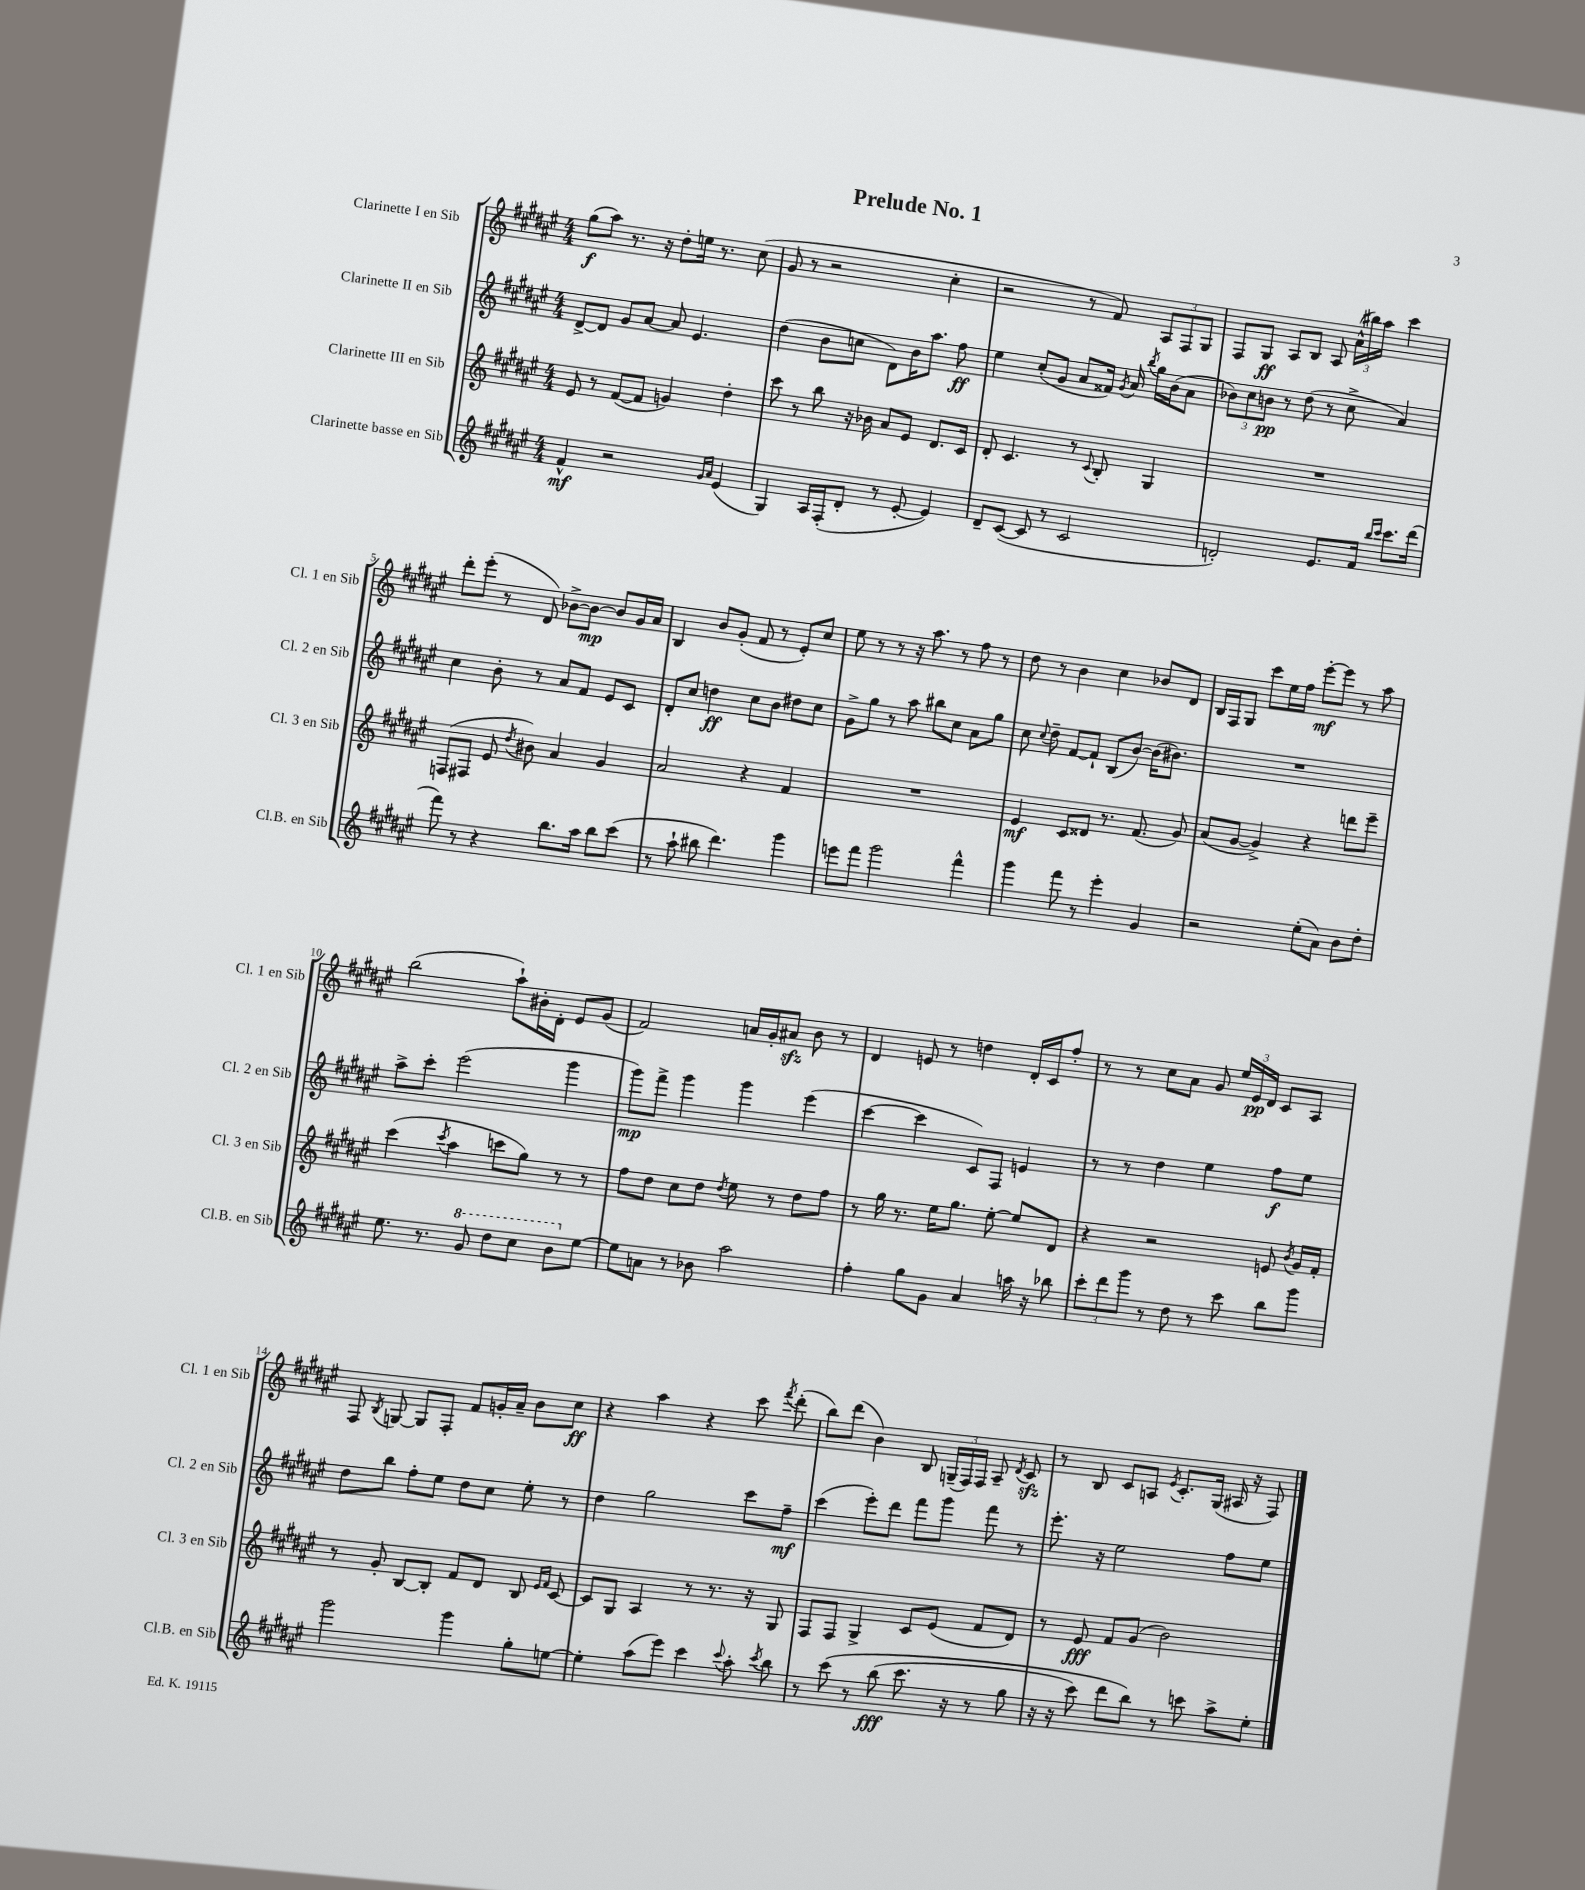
\header { title = "Prelude No. 1" }
<<
\new StaffGroup <<
\new Staff = "s0" \with { instrumentName = "Clarinette I en Sib" shortInstrumentName = "Cl. 1 en Sib" } {
    \clef treble \key fis \major \numericTimeSignature \time 4/4
    \autoBeamOff gis''8[\f( ais''8]) r8. r16 dis''8[-. e''16] r8. cis''8( |
    gis'8 r8 r2 cis''4-. |
    r2 r8 fis'8) \tuplet 3/2 { ais8[ fis8 gis8] } |
    fis8[ gis8]\ff ais8[ b8] ais8 \tuplet 3/2 { ais'16[-^( bis''16) ais''16] } cis'''4 |
    dis'''8[-. eis'''8]-.( r8 dis'8) bes'8[~-> bes'8]~\mp bes'8[ gis'16 ais'16] |
    b4 b'8[ gis'8]-.( fis'8 r8 eis'8[-.) cis''8] |
    eis''8 r8 r8 r16 ais''8. r8 fis''8 r8 |
    dis''8 r8 b'4 cis''4 bes'8[ dis'8] |
    b16[ fis16 gis8] cis'''8[ eis''16 fis''16] eis'''8[~-.\mf eis'''8] r8 ais''8 |
    b''2( ais''8[-!) bis'16-. dis'16]-. eis'8[ gis'8]( |
    fis'2) a'16[ gis'16-. ais'8]\sfz b'8 r8 |
    dis'4 e'8 r8 d''4 dis'16[-. cis'16 fis''8]-. |
    r8 r8 cis''8[ ais'8] gis'8 \tuplet 3/2 { eis''16[ eis'16\pp dis'16] } cis'8[ ais8] |
    fis8 \acciaccatura { b8 } g8~ g8[ fis8]-. fis'8[ g'16-. ais'16]-- b'8[ cis''8]\ff |
    r4 ais''4 r4 cis'''8 \acciaccatura { fis'''8 } dis'''8-.( |
    b''8[) dis'''8]( b'4) b8 \tuplet 3/2 { g16[--( fis16) fis16] } ais8-- \acciaccatura { dis'8 } cis'8\sfz |
    r8 b8 cis'8[ a8] \acciaccatura { eis'8 } cis'8.[-. gis16]( ais16 r16 fis8) \bar "|." |
}
\new Staff = "s1" \with { instrumentName = "Clarinette II en Sib" shortInstrumentName = "Cl. 2 en Sib" } {
    \clef treble \key fis \major \numericTimeSignature \time 4/4
    \autoBeamOff dis'8[~-> dis'8] gis'8[ ais'8]~ ais'8 eis'4. |
    dis''4( b'8[ c''8] dis'8[) b'16 ais''8.] fis''8\ff |
    eis''4 cis''8[-.( gis'8] ais'8[ fisis'16]) \acciaccatura { gis'8 } ais'16 \acciaccatura { b''8 } gis''16[ b'16( ais'8] |
    \tuplet 3/2 { bes'8[) cis''8 b'8]\pp } r8 dis''8( r8 cis''8-> ais'4) |
    cis''4 b'8-. r8 ais'8[ fis'8] eis'8[ cis'8] |
    dis'8[-. cis''8] d''4\ff cis''8[ b'8] dis''8[ cis''8] |
    gis'8[-> gis''8] r8 ais''8 bis''8[ cis''8] ais'8[ gis''8] |
    cis''8 \appoggiatura { cis''8 } dis''8-- fis'8[~ fis'8]-! b8[( b'8]~) b'16[( bis'8.]) |
    R1 |
    ais''8[-> cis'''8]-. eis'''2( gis'''4 |
    gis'''8[\mp) fis'''8]-> gis'''4 gis'''4 eis'''4( |
    cis'''4~ cis'''4 cis'8[) fis8] e'4 |
    r8 r8 dis''4 eis''4 fis''8[\f eis''8] |
    dis''8[ b''8] fis''8[-. eis''8] dis''8[ cis''8] eis''8-. r8 |
    dis''4 gis''2 cis'''8[ fis''8]--\mf |
    cis'''4( eis'''8[-.) dis'''8] fis'''8[ gis'''8] fis'''8 r8 |
    eis'''8.-. r16 eis''2 fis''8[ eis''8] \bar "|." |
}
\new Staff = "s2" \with { instrumentName = "Clarinette III en Sib" shortInstrumentName = "Cl. 3 en Sib" } {
    \clef treble \key fis \major \numericTimeSignature \time 4/4
    \autoBeamOff eis'8 r8 fis'8[~( fis'8] g'4) dis''4-. |
    cis'''8 r8 b''8 r16 bes'16 ais'8[ eis'8] dis'8.[ cis'16] |
    dis'8-. cis'4. r8 \appoggiatura { cis'8 } b8-. gis4 |
    R1 |
    f8[( fis8] eis'8 \acciaccatura { dis''8 } bis'8) ais'4 gis'4 |
    ais'2 r4 fis'4 |
    R1 |
    eis'4\mf cis'8[ disis'8] r8. fis'8.( gis'8) |
    ais'8[( gis'8]~ gis'4->) r4 d'''8[ eis'''8]-- |
    cis'''4( \acciaccatura { cis'''8 } ais''4 c'''8[ gis''8]) r8 r8 |
    fis''8[ dis''8] cis''8[ dis''8] \acciaccatura { dis''8 } eis''8 r8 dis''8[ fis''8] |
    r8 gis''16 r8. eis''16[ gis''8.] eis''8~-. eis''8[ dis'8] |
    r4 r2 e'8 \acciaccatura { b'8 } gis'16[ fis'16]-. |
    r8 gis'8-. b8[~ b8]-. fis'8[ dis'8] b8 \grace { eis'16[ fis'16] } cis'8~ |
    cis'8[ gis8] ais4 r8 r8. r16 gis8 |
    fis8[ fis8] gis4-> cis'8[ eis'8]( fis'8[ dis'8]) |
    r8 eis'8\fff fis'8[ gis'8]( b'2) \bar "|." |
}
\new Staff = "s3" \with { instrumentName = "Clarinette basse en Sib" shortInstrumentName = "Cl.B. en Sib" } {
    \clef treble \key fis \major \numericTimeSignature \time 4/4
    \autoBeamOff fis'4-^\mf r2 \grace { gis'16[ ais'16] } eis'4( |
    gis4) ais16[ fis16-.( dis'8]-. r8 eis'8~-. eis'4) |
    dis'8[-- cis'8]~( cis'8 r8 cis'2 |
    d'2-.) eis'8.[ fis'16] \grace { b''16[ cis'''16] } cis'''8.[ dis'''16]( |
    fis'''8) r8 r4 b''8.[ ais''16] b''8[ cis'''8]( |
    r8 ais''8-! bis''8 dis'''4.) gis'''4 |
    e'''8[ fis'''8] gis'''2 fis'''4-^ |
    gis'''4 fis'''8 r8 eis'''4-. gis'4 |
    r2 eis''8[-.( ais'8]) b'8[ dis''8]-. |
    eis''8. r8. \ottava #1 gis''8 dis'''8[ cis'''8] b''8[ \ottava #0 eis''8]~ |
    eis''8[ a'8] r8 bes'8 ais''2 |
    fis''4-. gis''8[ gis'8] ais'4 a''16 r16 bes''8 |
    \tuplet 3/2 { cis'''8[-. dis'''8 gis'''8] } r8 dis''8 r8 cis'''8 b''8[ gis'''8] |
    gis'''2 gis'''4 gis''8[-. e''8]~ |
    e''4-. ais''8[( eis'''8]) cis'''4 \appoggiatura { cis'''8 } ais''8-. \acciaccatura { cis'''8 } b''8 |
    r8 cis'''8\( r8 b''8\fff( cis'''8. r16 r8 gis''8 |
    r16 r16 cis'''8) dis'''8[ b''8]\) r8 c'''8 ais''8[-> eis''8]-. \bar "|." |
}
>>
>>
